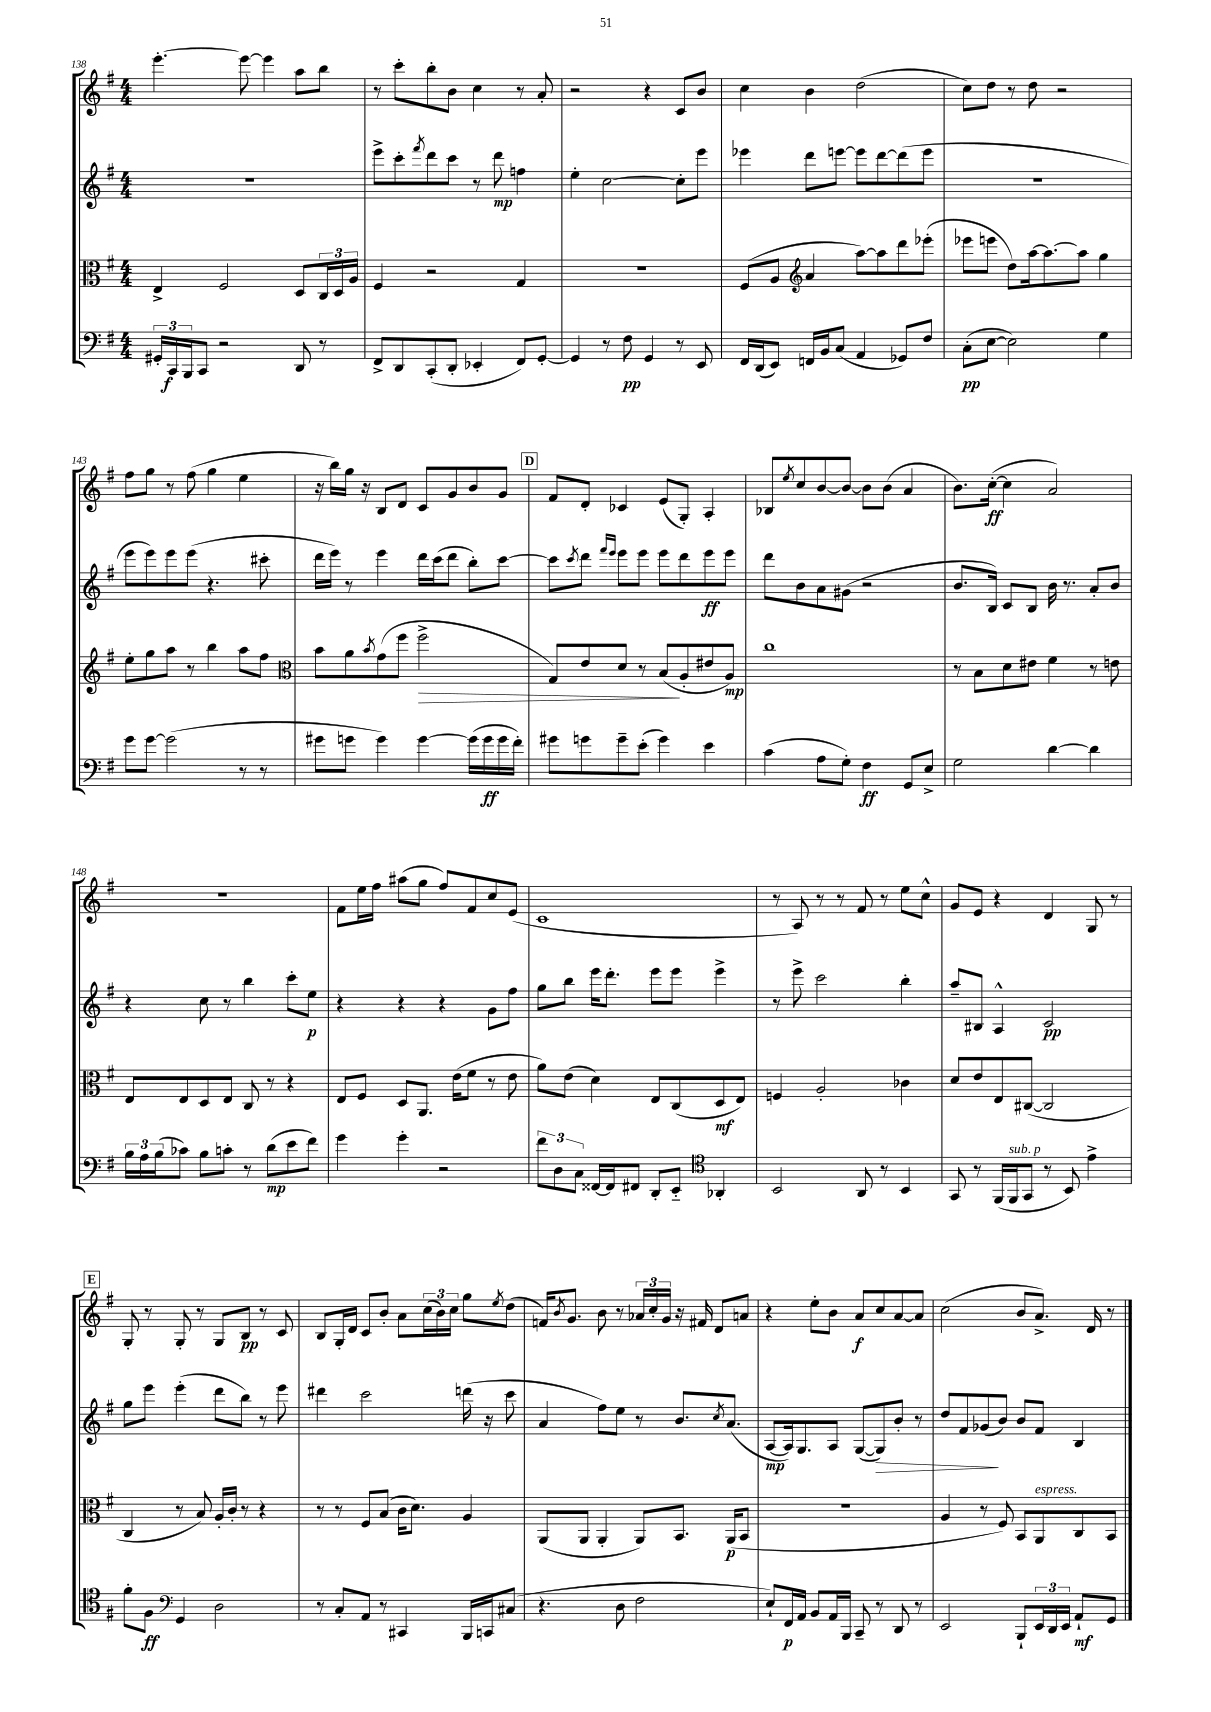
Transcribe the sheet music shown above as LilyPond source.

<<
\new StaffGroup <<
\new Staff = "s0" {
    \clef treble \key g \major \numericTimeSignature \time 4/4
    e'''4.~-. e'''8~ e'''4 a''8 b''8 |
    r8 c'''8-. b''8-. b'8 c''4 r8 a'8-. |
    r2 r4 c'8 b'8 |
    c''4 b'4 d''2( |
    c''8) d''8 r8 d''8 r2 |
    fis''8 g''8 r8 fis''8( g''4 e''4 |
    r16 b''16) g''16 r16 b8 d'8 c'8 g'8 b'8 g'8 |
    \mark \markup { \box "D" } fis'8 d'8-. ces'4 e'8( g8-.) a4-. |
    bes8 \acciaccatura { e''8 } c''8 b'8~ b'8~ b'8 b'8( a'4 |
    b'8.) c''16~-.\ff( c''4 a'2) |
    R1 |
    fis'8 e''16 fis''16 ais''8( g''8 fis''8) fis'8 c''8 e'8( |
    c'1 |
    r8 a8) r8 r8 fis'8 r8 e''8 c''8-^ |
    g'8 e'8 r4 d'4 g8 r8 |
    \mark \markup { \box "E" } g8-. r8 g8-. r8 g8 b8\pp r8 c'8 |
    b8 g16-. d'16 c'8 b'8-. a'8 \tuplet 3/2 { c''16( b'16) c''16 } g''8 \acciaccatura { e''8 } d''8( |
    f'16) \acciaccatura { b'8 } g'8. b'8 r8 \tuplet 3/2 { aes'16 c''16-. g'16 } r16 fis'16 d'8 a'8 |
    r4 e''8-. b'8 a'8\f c''8 a'8~ a'8 |
    c''2( b'8 a'8.->) d'16 r8 \bar "|." |
}
\new Staff = "s1" {
    \clef treble \key g \major \numericTimeSignature \time 4/4
    R1 |
    e'''8-> c'''8-. \acciaccatura { fis'''8 } d'''8 c'''8 r8 d'''8\mp f''4 |
    e''4-. c''2~ c''8-. e'''8 |
    ees'''4 d'''8 e'''8~ e'''8 d'''8~ d'''8( e'''8 |
    R1 |
    e'''8 e'''8) e'''8 e'''8( r4. cis'''8-. |
    d'''16 e'''16) r8 e'''4 d'''16 c'''16( d'''8 b''8-.) c'''8~ |
    \mark \markup { \box "D" } c'''8 \acciaccatura { c'''8 } d'''8 \grace { fis'''16 e'''16 } e'''8 e'''8 e'''8 d'''8 e'''8\ff e'''8 |
    d'''8 b'8 a'8 gis'8( r2 |
    b'8. b16) c'8 b8 b'16 r8. a'8-. b'8 |
    r4 c''8 r8 b''4 c'''8-. e''8\p |
    r4 r4 r4 g'8 fis''8 |
    g''8 b''8 e'''16 d'''8.-. e'''8 e'''8 e'''4-> |
    r8 e'''8-> c'''2 b''4-. |
    a''8-- bis8 a4-^ c'2\pp |
    \mark \markup { \box "E" } g''8 e'''8 e'''4-.( d'''8 b''8) r8 e'''8 |
    dis'''4 c'''2 d'''16( r16 c'''8 |
    a'4 fis''8) e''8 r8 b'8. \acciaccatura { c''8 } a'8.( |
    a8~\mp a16) g8. a8 g8~( g8\>) b'8-. r8 |
    d''8 fis'8 ges'8\!( b'8) b'8 fis'8 b4 \bar "|." |
}
\new Staff = "s2" {
    \clef alto \key g \major \numericTimeSignature \time 4/4
    e4-> fis2 d8 \tuplet 3/2 { c16 d16 a16 } |
    fis4 r2 g4 |
    R1 |
    fis8( a8 \clef treble a'4 a''8~) a''8 d'''8 ees'''8-.( |
    ees'''8 e'''8 d''8) a''16~ a''8.~ a''8 g''4 |
    e''8-. g''8 a''8 r8 b''4 a''8 fis''8 |
    \clef alto b'8 a'8 \acciaccatura { b'8 } g'8( fis''8 fis''2->\> |
    \mark \markup { \box "D" } g8) e'8 d'8 r8 b8\!( a8-. eis'8 a8\mp) |
    c''1 |
    r8 b8 d'8 eis'8 fis'4 r8 e'8 |
    e8 e8 d8 e8 c8 r8 r4 |
    e8 fis8 d8 a,8. e'16( fis'8 r8 e'8 |
    a'8) e'8( d'4) e8 c8( d8\mf e8) |
    f4 a2-. ces'4 |
    d'8 e'8 e8 cis8~( cis2 |
    \mark \markup { \box "E" } c4 r8 b8) a16-. c'16-. r8 r4 |
    r8 r8 fis8 b8( c'16 d'8.) a4 |
    a,8( a,8 a,4-. a,8) b,8. a,16\p( b,8 |
    r1 |
    a4 r8 fis8) b,8 a,8^\markup { \italic "espress." } c8 b,8 \bar "|." |
}
\new Staff = "s3" {
    \clef bass \key g \major \numericTimeSignature \time 4/4
    \tuplet 3/2 { gis,16-. c,16\f b,,16 } c,8 r2 d,8 r8 |
    fis,8-> d,8 c,8-.( d,8-. ees,4-. fis,8) g,8~-. |
    g,4 r8 fis8\pp g,4 r8 e,8 |
    fis,16 d,16( e,8) f,16 b,16 c8( a,4 ges,8) fis8 |
    c8-.\pp( e8~ e2) g4 |
    g'8 g'8~ g'2( r8 r8 |
    gis'8 g'8 g'4) g'4~ g'16( g'16\ff g'16 fis'16-.) |
    \mark \markup { \box "D" } gis'8 g'8 g'8-- e'8-.( g'4) e'4 |
    c'4( a8 g8-.) fis4\ff g,8 e8-> |
    g2 d'4~ d'4 |
    \tuplet 3/2 { b16 a16 b16( } ces'8) b8 c'8-. r8 d'8\mp( e'8 fis'8) |
    g'4 g'4-. r2 |
    \tuplet 3/2 { fis'8 d8 c8 } fisis,16~ fisis,16 fis,8 d,8-. e,8-_ \clef tenor aes,4-. |
    b,2 a,8 r8 b,4 |
    g,8 r8 fis,16( fis,16^\markup { \italic "sub. p" } g,8 r8 b,8) e'4-> |
    \mark \markup { \box "E" } fis'8-. fis8\ff \clef bass g,4 d2 |
    r8 c8-. a,8 r8 cis,4 b,,16 c,16 cis8( |
    r4. d8 fis2 |
    e8-!) fis,16\p a,16 b,8 a,16 b,,16 c,8-- r8 d,8 r8 |
    e,2 b,,8-! \tuplet 3/2 { e,16 d,16 e,16 } a,8-!\mf g,8 \bar "|." |
}
>>
>>
\layout { \context { \Score currentBarNumber = #138 } }
